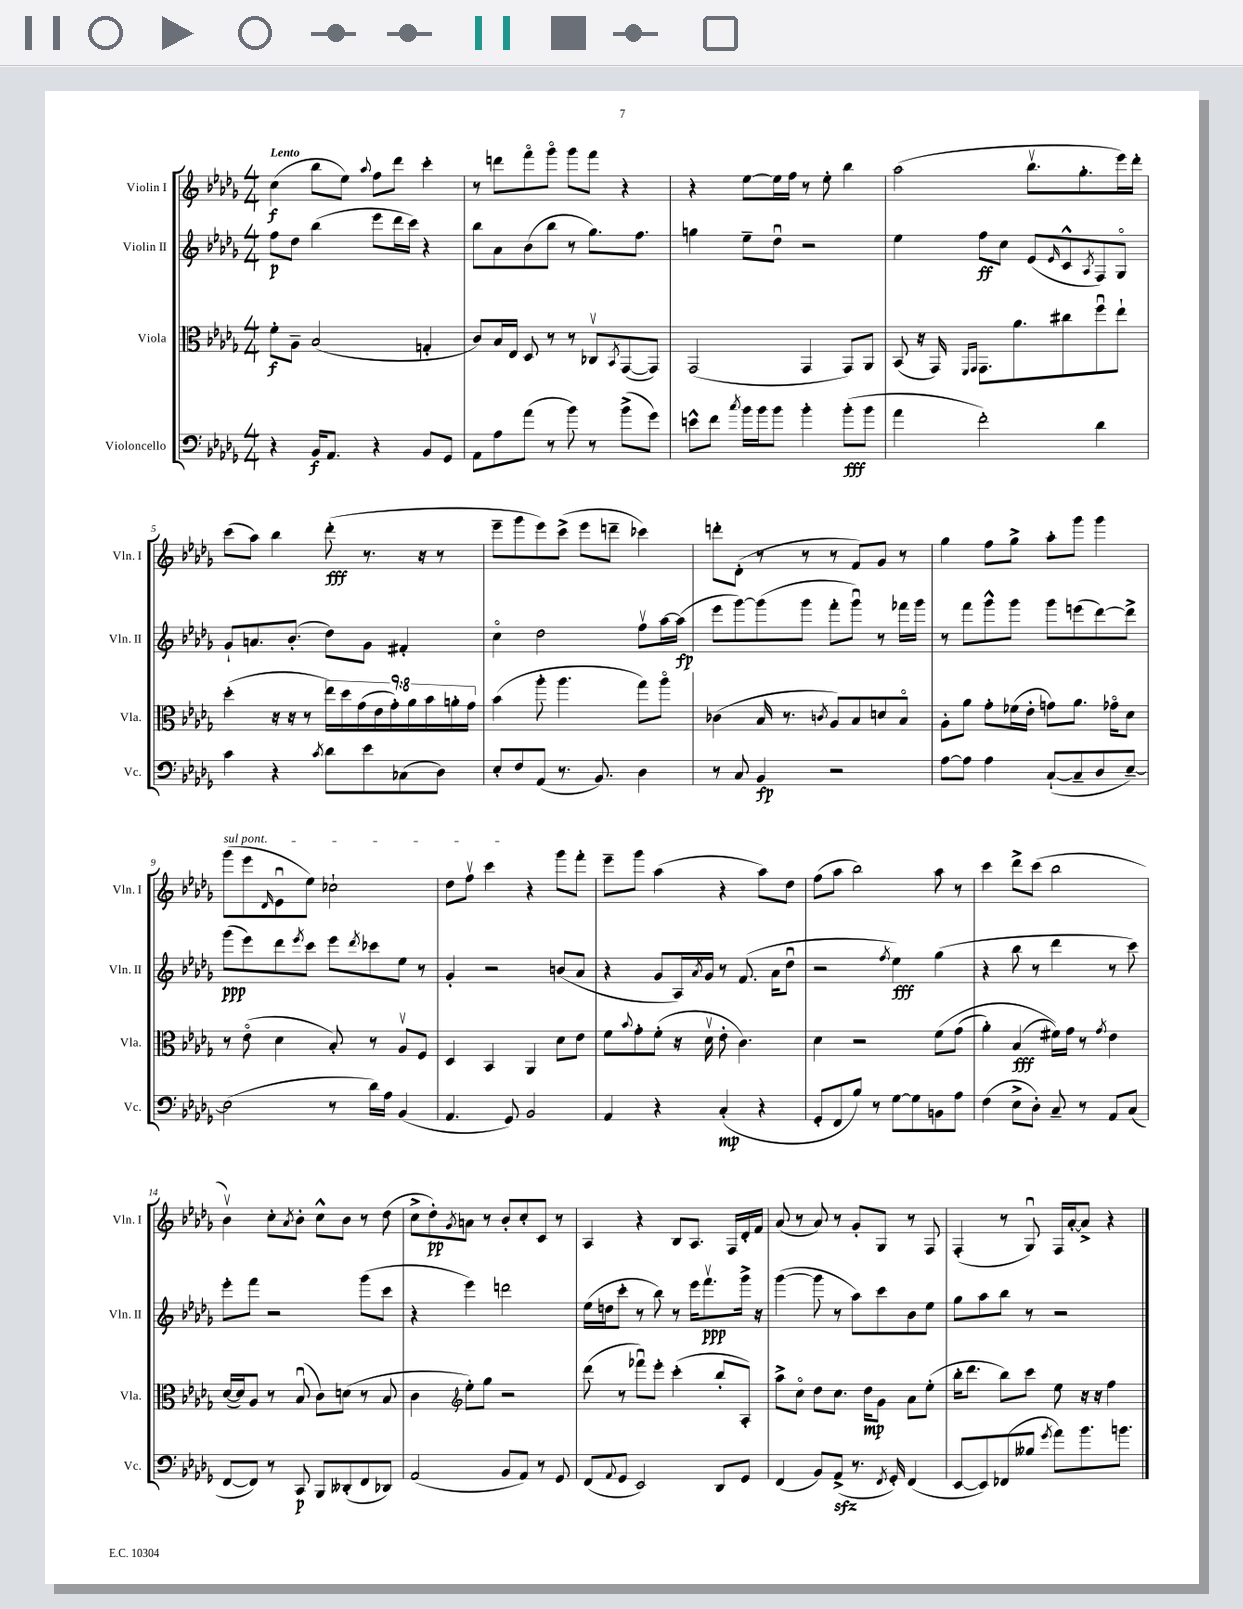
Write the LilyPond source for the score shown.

<<
\new StaffGroup <<
\new Staff = "s0" \with { instrumentName = "Violin I" shortInstrumentName = "Vln. I" } {
    \clef treble \key des \major \numericTimeSignature \time 4/4 \tempo "Lento"
    c''4\f( bes''8 ees''8) \appoggiatura { aes''8 } f''8 des'''8 c'''4-. |
    r8 d'''8 f'''8\flageolet ges'''8\flageolet ges'''8 f'''8 r4 |
    r4 ees''8~ ees''16 f''16 r8 ees''8-. bes''4 |
    aes''2( bes''8.\upbow ges''8.-. ees'''16) des'''16-. |
    c'''8( aes''8) bes''4 des'''8-.\fff( r8. r16 r8 |
    ees'''8-- ges'''8 ees'''8) c'''8->( ees'''8 d'''8-- ces'''4) |
    d'''8-. des'8-.( r8 r8 r8 f'8) ges'8 r8 |
    ges''4 f''8 ges''8-> aes''8-. ges'''8 ges'''4 |
    \once \override TextSpanner.bound-details.left.text = \markup { \italic "sul pont." } ges'''8\startTextSpan( ees'''8 \grace { des'16 } ees'8\downbow ees''8) ces''2-! |
    des''8 f''8\upbow c'''4\stopTextSpan r4 ges'''8 f'''8-. |
    ees'''8-- ges'''8 aes''4( r4 aes''8) des''8 |
    f''8( aes''8 bes''2) aes''8 r8 |
    c'''4 des'''8-> c'''8( bes''2 |
    bes'4\upbow) c''8-. \acciaccatura { aes'8 } bes'8-. c''8-^ bes'8 r8 des''8( |
    c''8-> des''8-.\pp) \acciaccatura { ges'8 } a'8 r8 bes'8-. c''8-. c'8 r8 |
    aes4 r4 bes8 aes8. f16 des'16-. f'16 |
    aes'8( r8 aes'8) r8 ges'8-. ges8 r8 f8 |
    f4-.( r8 ges8\downbow) f16 aes'16~-. aes'8-> r4 \bar "|." |
}
\new Staff = "s1" \with { instrumentName = "Violin II" shortInstrumentName = "Vln. II" } {
    \clef treble \key des \major \numericTimeSignature \time 4/4
    f''8\p des''8 bes''4( ees'''8 des'''16 c'''16) r4 |
    bes''8 aes'8 bes'8( bes''8 r8 ges''8.) f''8. |
    g''4 ees''8-- des''8\downbow r2 |
    ees''4 f''8\ff c''8 ees'8( \grace { ees'16 } c'8-^ \acciaccatura { aes8 } f8) ges8\flageolet |
    ges'8-! a'8. bes'8.-.( des''8) ges'8 fis'4-. |
    c''4\flageolet des''2 f''8\upbow aes''16~ aes''16\fp( |
    ees'''8 ges'''8~) ges'''8( ges'''8 f'''8-. ges'''8\downbow) r8 fes'''16 ges'''16 |
    r8 f'''8 ges'''8-^ ges'''8 ges'''8 e'''8( des'''8~) des'''8-> |
    ges'''8\ppp( ees'''8) des'''8 \acciaccatura { ees'''8 } c'''8 ees'''8 \acciaccatura { des'''8 } ces'''8 ees''8 r8 |
    ges'4-. r2 b'8( aes'8 |
    r4 ges'8 aes16) \acciaccatura { aes'8 } ges'16 r8 f'8.( aes'16 des''8\downbow |
    r2 \acciaccatura { f''8 } ees''4\fff) ges''4( |
    r4 bes''8 r8 des'''4 r8 c'''8) |
    ees'''8-. f'''8 r2 ges'''8( c'''8 |
    r4 ees'''4) d'''2 |
    ees''16( d''16 c'''8-. r8 bes''8) r8 ees'''16 f'''8.\upbow\ppp ges'''16-> r16 |
    ges'''4~( ges'''8 r8 aes''8) c'''8 bes'8 ees''8 |
    ges''8 aes''8 bes''8 r8 r2 \bar "|." |
}
\new Staff = "s2" \with { instrumentName = "Viola" shortInstrumentName = "Vla." } {
    \clef alto \key des \major \numericTimeSignature \time 4/4 \override Staff.TupletNumber.text = #tuplet-number::calc-fraction-text
    f'8-.\f aes8-- bes2( g4-. |
    c'8) bes16 ees16 des8 r8 r8 ces8\upbow \acciaccatura { bes,8 } ges,8~( ges,8) |
    ges,2( ges,4 ges,8) aes,8 |
    bes,8( r16 ges,16) \grace { f,16 ges,16 } ges,8. aes'8. cis''8 f''8\downbow ees''8-! |
    des''4-.( r16 r16 r8 \tuplet 9/8 { ees''16) des''16 ges'16( ees'16 ges'16-.) aes'16 bes'16 a'16-. ges'16 } |
    bes'4( aes''8-. aes''4. ges''8) aes''8\flageolet |
    ces'4( bes16 r8. \acciaccatura { c'8 } aes8) bes8 d'8 bes8\flageolet |
    aes8-. aes'8 ges'8-. fes'16( ees'16-. g'8) aes'8. ges'16\flageolet des'8 |
    r8 ees'8\flageolet( des'4 bes8-.) r8 aes8\upbow f8 |
    des4 bes,4 aes,4 des'8 ees'8 |
    f'8 \appoggiatura { bes'8 } ges'8-. f'8-.( r16 des'16\upbow ees'8-. c'4.) |
    des'4 r2 f'8\( ges'8( |
    aes'4-.) bes4\fff( fis'16)\) ges'16 r8 \acciaccatura { ges'8 } ees'4 |
    des'16~( des'16) aes8 r8 bes8\downbow( c'8) d'8( r8 bes8 |
    c'4 \clef treble ees''8-.) ges''8 r2 |
    des'''8( r8 fes'''8\downbow) ees'''8-. c'''4-.( bes''8-. aes8-.) |
    aes''8-> c''8\flageolet des''8 c''8. des''16\mp ges'8 aes'8 ees''8-.( |
    bes''16-. des'''8. bes''8) c'''8 ees''8 r16 r16 f''4 \bar "|." |
}
\new Staff = "s3" \with { instrumentName = "Violoncello" shortInstrumentName = "Vc." } {
    \clef bass \key des \major \numericTimeSignature \time 4/4
    r4 bes,16\f aes,8. r4 bes,8 ges,8 |
    aes,8 aes8 aes'8( r8 bes'8) r8 bes'8->( ges'8) |
    e'8-^ f'8 \acciaccatura { c''8 } bes'16 bes'16 bes'8 bes'4-. bes'8-.\fff( bes'8 |
    aes'4 f'2-.) des'4 |
    c'4 r4 \acciaccatura { c'8 } des'8 ees'8 ces8( des8) |
    ees8-. f8 aes,8( r8. bes,8.) des4 |
    r8 c8 bes,4\fp r2 |
    aes8~ aes8 aes4 c8~-!( c8-- des8 ees8~--) |
    ees2( r8 des'16) aes16 bes,4( |
    aes,4. ges,8) bes,2 |
    aes,4 r4 c4-.\mp( r4 |
    ges,8-. f,8 bes8) r8 ges8~ ges8 b,8 aes8 |
    f4( ees8-> des8-.) c8-- r8 aes,8 c8( |
    f,8~ f,8) r8 c,8\p bes,,8 deses,8-.( f,8 des,8) |
    aes,2( bes,8 aes,8) r8 ges,8 |
    f,8( \appoggiatura { aes,8 } ges,8 ees,2) des,8 ges,8 |
    f,4( bes,8) aes,8->\sfz( r8. \acciaccatura { f,8 } ges,16-.) f,4( |
    ees,8~ ees,8) fes,8( beses8 \acciaccatura { ges'8 } aes'8) bes'8. b'8. \bar "|." |
}
>>
>>
